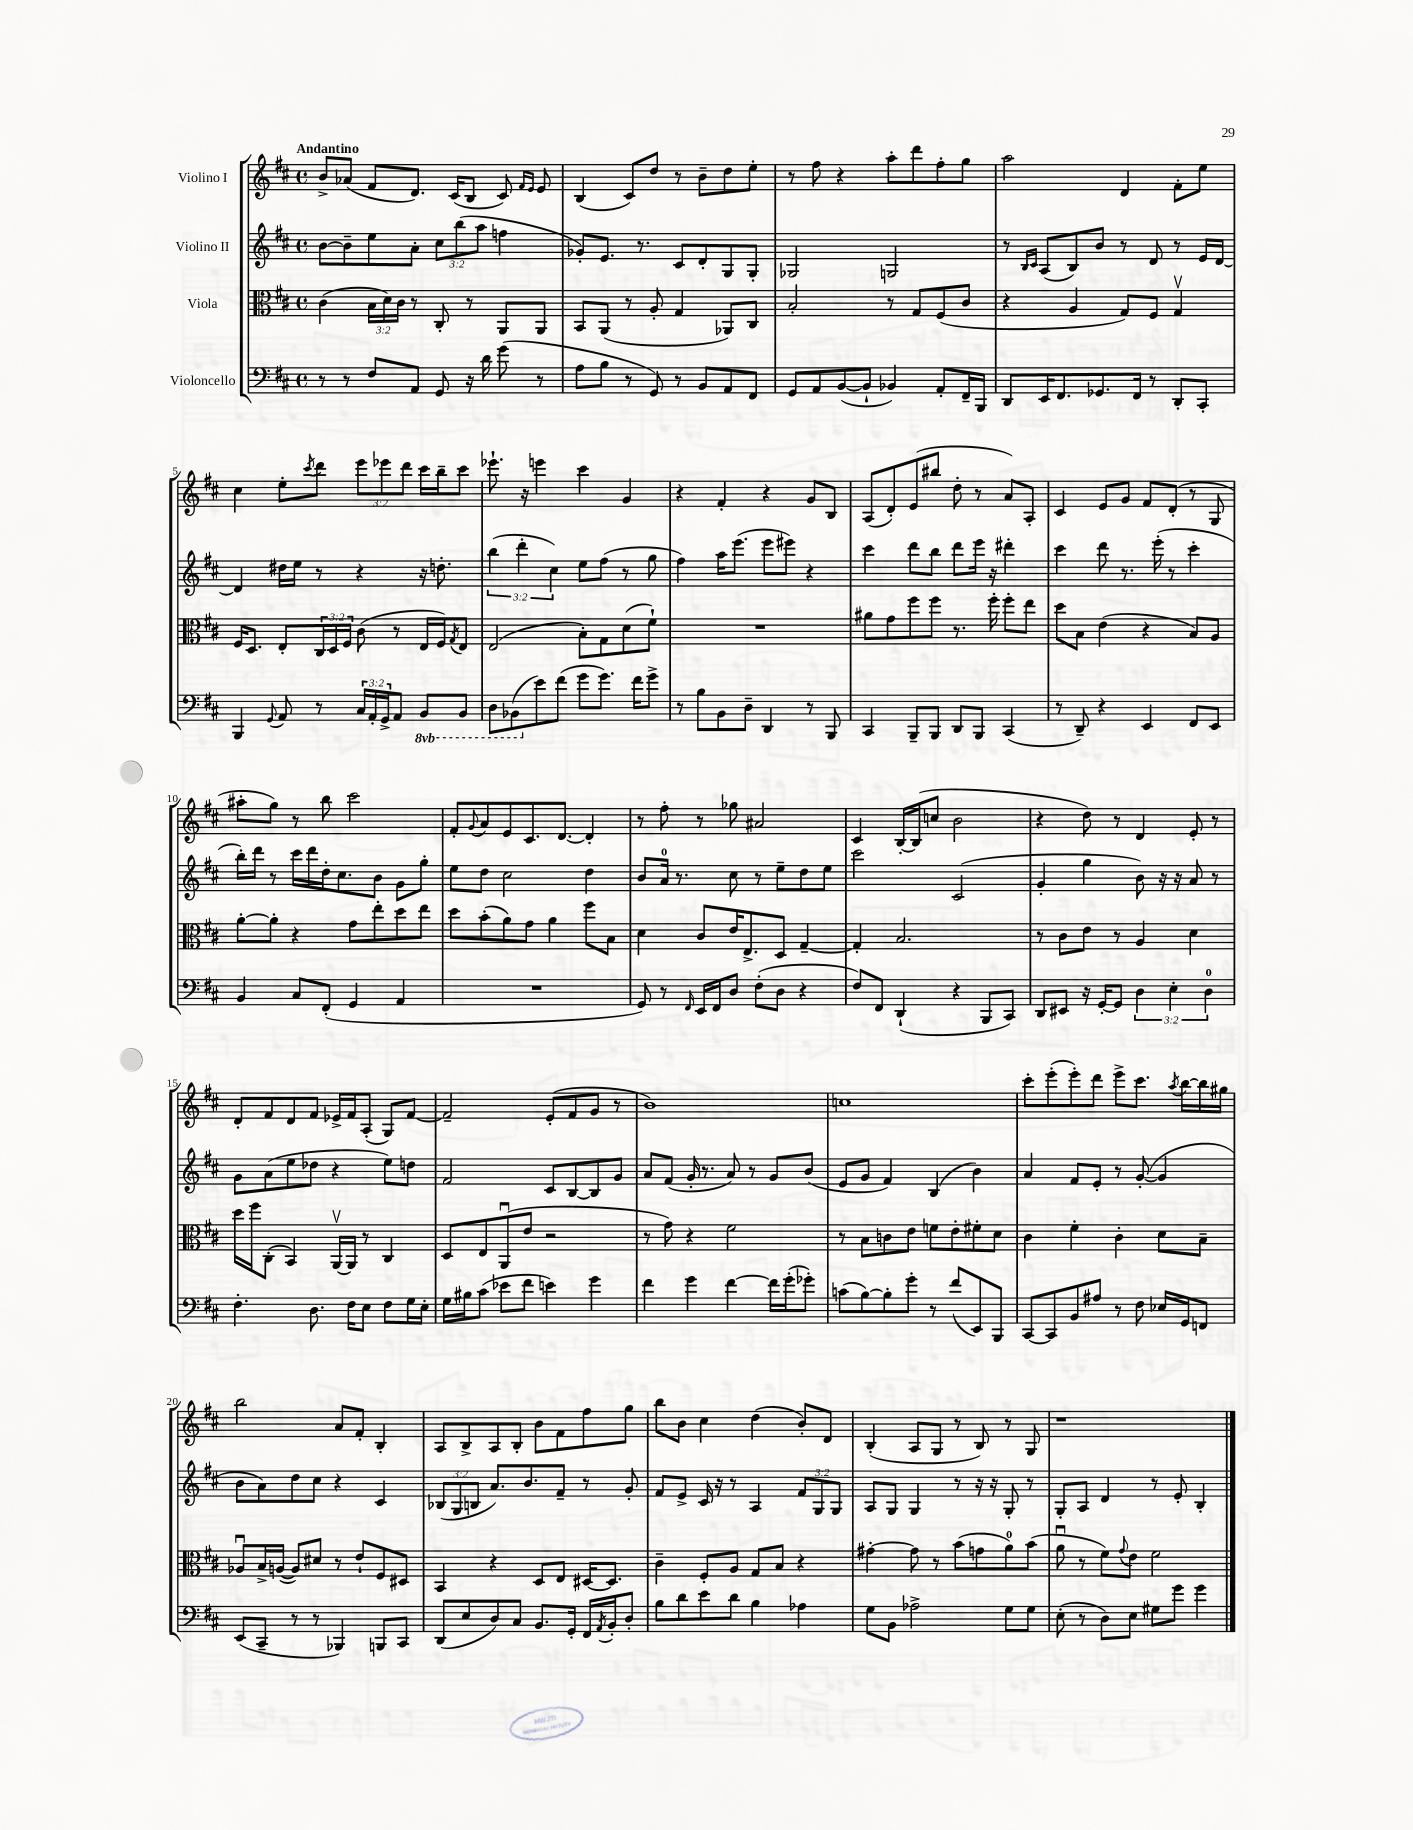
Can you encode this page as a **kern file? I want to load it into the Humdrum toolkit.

**kern	**kern	**kern	**kern
*part4	*part3	*part2	*part1
*staff4	*staff3	*staff2	*staff1
*I"Violoncello	*I"Viola	*I"Violino II	*I"Violino I
*clefF4	*clefC3	*clefG2	*clefG2
*k[f#c#]	*k[f#c#]	*k[f#c#]	*k[f#c#]
*M4/4	*M4/4	*M4/4	*M4/4
*met(c)	*met(c)	*met(c)	*met(c)
=1	=1	=1	=1
!	!	!	!LO:TX:a:B:t=Andantino
8r	(4c#\	[8b\L	8b^/L
8r	.	8b~\]	(8a-X/J
8F#/L	24B\LL	8ee\	8f#/L
.	24d\)	.	.
.	24c#\JJ	.	.
8AA/J	8r	8a'\J	8.d/J)
8GG/	8C#'/	12cc#\L	.
.	.	.	(16c#/KL
.	.	(12bb\	.
16r	8r	.	8B/J
.	.	12aa\J	.
16d\	.	.	.
(8g\	8AA/L	4ffn\	8c#/)
.	.	.	16qqf#/LL
.	.	.	16qqe/JJ
8r	8AA/J	.	8e/
=2	=2	=2	=2
8A\L	8BB/L	8g-X'/L)	(4B/
8B\J	(8AA/J	8.e/J	.
8r	8r	.	8c#/L)
.	.	8.r	.
8GG/)	8A'/	.	8dd/J
8r	4G/	8c#/L	8r
8BB/L	.	8d'/	8b~\L
8AA/	8AA-X/L)	8G/	8dd\
8FF#/J	8C#/J	8G'/J	8ee'\J
=3	=3	=3	=3
8GG/L	2B'/	2G-X/	8r
8AA/	.	.	8ff#\
([8BB/	.	.	4r
8BB`/J]	.	.	.
4BB-X/)	8r	2Gn/	8aa'\L
.	8G/L	.	8ddd\
8AA'/L	(8F#/	.	8ff#'\
16FF#~/L	8c#/J	.	8gg\J
16BBB/JJ	.	.	.
=4	=4	=4	=4
8DD/L	4r	8r	2aa\
.	.	16qqB/LL	.
.	.	16qqc#/JJ	.
16EE/K	.	(8A/L	.
8.FF#/	.	.	.
.	4A/	8B/)	.
8.GG-X/	.	8b/J	.
.	8G/L)	8r	4d/
16FF#/Jk	.	.	.
8r	8F#/J	8d/	.
8DD'/L	4Gv/	8r	8f#'\L
8CC#'/J	.	16e/LL	8ee\J
.	.	[16d/JJ	.
!!LO:LB:g=z
=5	=5	=5	=5
4BBB/	16F#/KL	4d/]	4cc#\
.	8.D/J	.	.
8qqGG/	.	.	.
8AA/	8E'/L	16dd#X\LL	8ee'\L
.	.	16ee\JJ	.
.	.	.	8qccc#/
8r	24C#/L	8r	8ddd\J
.	24D/	.	.
.	24F#/JJ	.	.
24C#/LL	(8c#\	4r	12eee\L
24AA'/	.	.	.
24GG^/J	.	.	12eee-X\
8AA/J	8r	.	.
.	.	.	12ddd\J
*8ba	*	*	*
8BBB/L	16E/LL	16r	16ccc#\LL
.	16F#/J)	8.ddn'\	16bb~\J
.	8qG/	.	.
8BBB/J	8E/J	.	8ccc#\J
=6	=6	=6	=6
8DD\L	(2E/	(6bb\	8.eee-X`\
(8BBB-X\	.	.	.
.	.	6ddd'\	.
.	.	.	16r
*X8ba	*	*	*
8e\)	.	.	4eeen\
.	.	6cc#\)	.
(8f#\J	.	.	.
8g\L	8B'\L)	8ee\L	4ccc#\
8.g\J)	8G\	(8ff#\J	.
.	(8d\	8r	4g/
16f#\KL	.	.	.
8g^\J	8f#`\J)	8gg\	.
=7	=7	=7	=7
8r	1r	4ff#\)	4r
8B\L	.	.	.
8BB\	.	16aa\KL	4f#'/
.	.	(8.eee\J	.
8D~\J	.	.	.
4DD/	.	8eee\L	4r
.	.	8eee#X\J)	.
8r	.	4r	8g/L
8BBB/	.	.	8B/J
=8	=8	=8	=8
4CC#/	8a#X\L	4ccc#\	(8A/L
.	8g\	.	8d'/)
8BBB~/L	8ff#\	8ddd\L	(8e/
8BBB/J	8ff#\J	8bb\J	8bb#X/J
8DD/L	8.r	8ddd\L	8dd'\
8BBB/J	.	16eee\Jk	8r
.	16ff#'\	16r	.
(4CC#/	8ff#'\L	4ddd#X'\	8a/L)
.	8ee\J	.	8A'/J
=9	=9	=9	=9
8r	8dd\L	4ccc#\	4c#/
8DD~/)	8B\J	.	.
4r	(4e\	8ddd\	8e/L
.	.	8.r	8g/J
4EE/	4r	.	8f#/L
.	.	(16eee'\	.
.	.	8r	(8d'/J
8FF#/L	8B/L)	4ccc#'\	8r
8EE/J	8A/J	.	8G/
!!LO:LB:g=z
=10	=10	=10	=10
4BB/	[8a'\L	16bb'\LL)	8aa#X'\L
.	.	16ddd\JJ	.
.	8a'\J]	8r	8gg\J)
8C#/L	4r	16ccc#\LL	8r
.	.	16ddd\	.
(8FF#'/J	.	16dd'\J	8bb\
.	.	8.cc#\	.
4GG/	8g\L	.	2ccc#\
.	8ee'\	8b\J	.
4AA/	8dd\	8g\L	.
.	8ee\J	8gg'\J	.
=11	=11	=11	=11
1r	8dd\L	8ee\L	8f#'/L
.	.	.	8qqg/
.	(8b'\	8dd\J	8a/
.	8a\)	2cc#\	8e/
.	8g\J	.	8.c#/
.	4a\	.	.
.	.	.	[8.d/J
.	8ff#\L	4dd\	4d'/]
.	8B\J	.	.
=12	=12	=12	=12
8GG/)	4d\	8b/L	8r
8r	.	16a/Jk	8ff#'\
.	.	8.r	.
16qqFF#/	.	.	.
16EE/LL	8c#/L	.	8r
16FF#/J	.	.	.
8D/J	16e/K	8cc#\	8gg-X\
.	8.E^/	.	.
(8F#'\L	.	8r	2a#X/
8D\J	8D/J	8ee~\L	.
4r	[4G~/	8dd\	.
.	.	8ee\J	.
=13	=13	=13	=13
8F#/L)	4G'/]	2ccc#\	4c#/
8FF#/J	.	.	.
(4DD`/	2.B/	.	[16B'/LL
.	.	.	(16B/J]
.	.	.	8ccn/J
4r	.	(2c#/	2b\
8BBB/L	.	.	.
8CC#/J)	.	.	.
=14	=14	=14	=14
8DD/L	8r	4g'/	4r
8EE#X/J	8c#\L	.	.
16r	8e\J	4gg\	8dd\)
[16GG'/KL	.	.	.
8GG/J]	8r	.	8r
6D\	4A/	8b\)	4d/
.	.	16r	.
6E'\	.	.	.
.	.	16r	.
.	4d\	8a/	8e'/
6D\	.	.	.
.	.	8r	8r
!!LO:LB:g=z
=15	=15	=15	=15
4.F#'\	16dd\LL	8g\L	8d'/L
.	16ff#\J	.	.
.	(8C#'\J	(8a\	8f#/
.	4BB/)	8ee\	8d/
8.D\	.	8dd-X\J	8f#/J
.	[16AAv/LL	4r	16e-X^/LL
16F#\KL	16AA/JJ]	.	16f#/J
8E\J	8r	.	(8A'/J
8F#\L	4C#/	8ee\L)	8G/L)
16G\L	.	8ddn\J	[8f#/J
16E'\JJ	.	.	.
=16	=16	=16	=16
16G\LL	8D/L	2f#/	2f#~/]
16B#X\J	.	.	.
(8c#\J	8E/	.	.
8e-X\L	(8AAu/	.	.
8f#\J	8e/J	.	.
4en\)	2r	8c#/L	(8e'/L
.	.	[8B/	8f#/
4g\	.	8B/]	8g/J
.	.	8g/J	8r
=17	=17	=17	=17
4f#\	8r	8a/L	1b)
.	8g\)	(8f#/J	.
4g\	4r	16g'/	.
.	.	8.r	.
[4f#\	2f#\	8a/)	.
.	.	8r	.
16f#\LL]	.	8g/L	.
(16g'\J	.	.	.
8g-X'\J)	.	(8b/J	.
=18	=18	=18	=18
(8cn\L	8r	8e/L	1ccn
[8B\)	8B\L	8g/J	.
8B'\]	8cn\	4f#/)	.
8g'\J	8e\J	.	.
8r	8fn\L	(4B/	.
(8f#/L	8e'\	.	.
8EE/)	8f#X'\	4b\)	.
8BBB/J	8d\J	.	.
=19	=19	=19	=19
[8CC#/L	4c#\	4a/	8ccc#'\L
8CC#/]	.	.	(8eee'\
8BB/	4f#'\	8f#/L	8eee'\)
8A#X/J	.	8e'/J	8ddd\J
8r	4c#'\	8r	8eee^\L
8F#\	.	([8g'/	8.ccc#\J
16E-X/LL	8d\L	4g/]	.
.	.	.	8qaa/
16GG/J	.	.	[16bb\LL
8FFn/J	8B~\J	.	16bb\]
.	.	.	16gg#X\JJ
!!LO:LB:g=z
=20	=20	=20	=20
(8EE/L	8A-Xu/L	8b\L	2bb\
8CC#~/J	16B^/L	8a\)	.
.	([16An/JJ	.	.
8r	8A/L])	8dd\	.
8r	8d#X/J	8cc#\J	.
4BBB-X/)	8r	4r	8a/L
.	8e`/L	.	8f#'/J
8BBBn/L	8F#/	4c#/	4B'/
8CC#/J	8D#X/J	.	.
=21	=21	=21	=21
(8DD/L	4BB/	(12B-X/L	8A/L
.	.	12G/	.
8E/	.	.	8B^/
.	.	12Bn/J	.
8D/)	4r	8.a/L)	8A/
8C#/J	.	.	8B'/J
.	.	8.b/	.
8.BB/L	8D/L	.	8b\L
.	8E/J	8f#~/J	8f#\
16GG'/Jk	.	.	.
16FF#/LL	[16D#X/KL	8r	8ff#\
8qAA/	.	.	.
16BB'/J	8.D#/J]	.	.
8D'/J	.	8g'/	8gg\J
=22	=22	=22	=22
8B\L	4c#~\	8f#/L	8bb\L
8d\	.	8e^/J	8b\J
8e\	8F#'/L	16c#/	4cc#\
.	.	16r	.
8d\J	8A/J	8r	.
4B\	8G/L	4A/	(4dd\
.	8B/J	.	.
4A-X\	4r	12f#/L	8b'/L)
.	.	12G/	.
.	.	.	8d/J
.	.	12G/J	.
=23	=23	=23	=23
8G\L	[4g#X'\	8A/L	(4B'/
8BB\J	.	8G/J	.
2A-X^\	8g#\]	4G/	8A/L
.	8r	.	8G/J
.	(8b\L	8r	8r
.	8gn\	16r	8B/)
.	.	16r	.
8G\L	8a\)	8G'/	8r
8G\J	(8b\J	8r	8G/
=24	=24	=24	=24
(8E'\	8au\	8G'/L	1r
8r	8r	8A/J	.
8D\L)	8f#\L)	4d/	.
.	8qqg/	.	.
8E\J	8e\J	.	.
8G#X\L	2f#\	8r	.
8g\J	.	8e'/	.
4g\	.	4B'/	.
==	==	==	==
*-	*-	*-	*-
